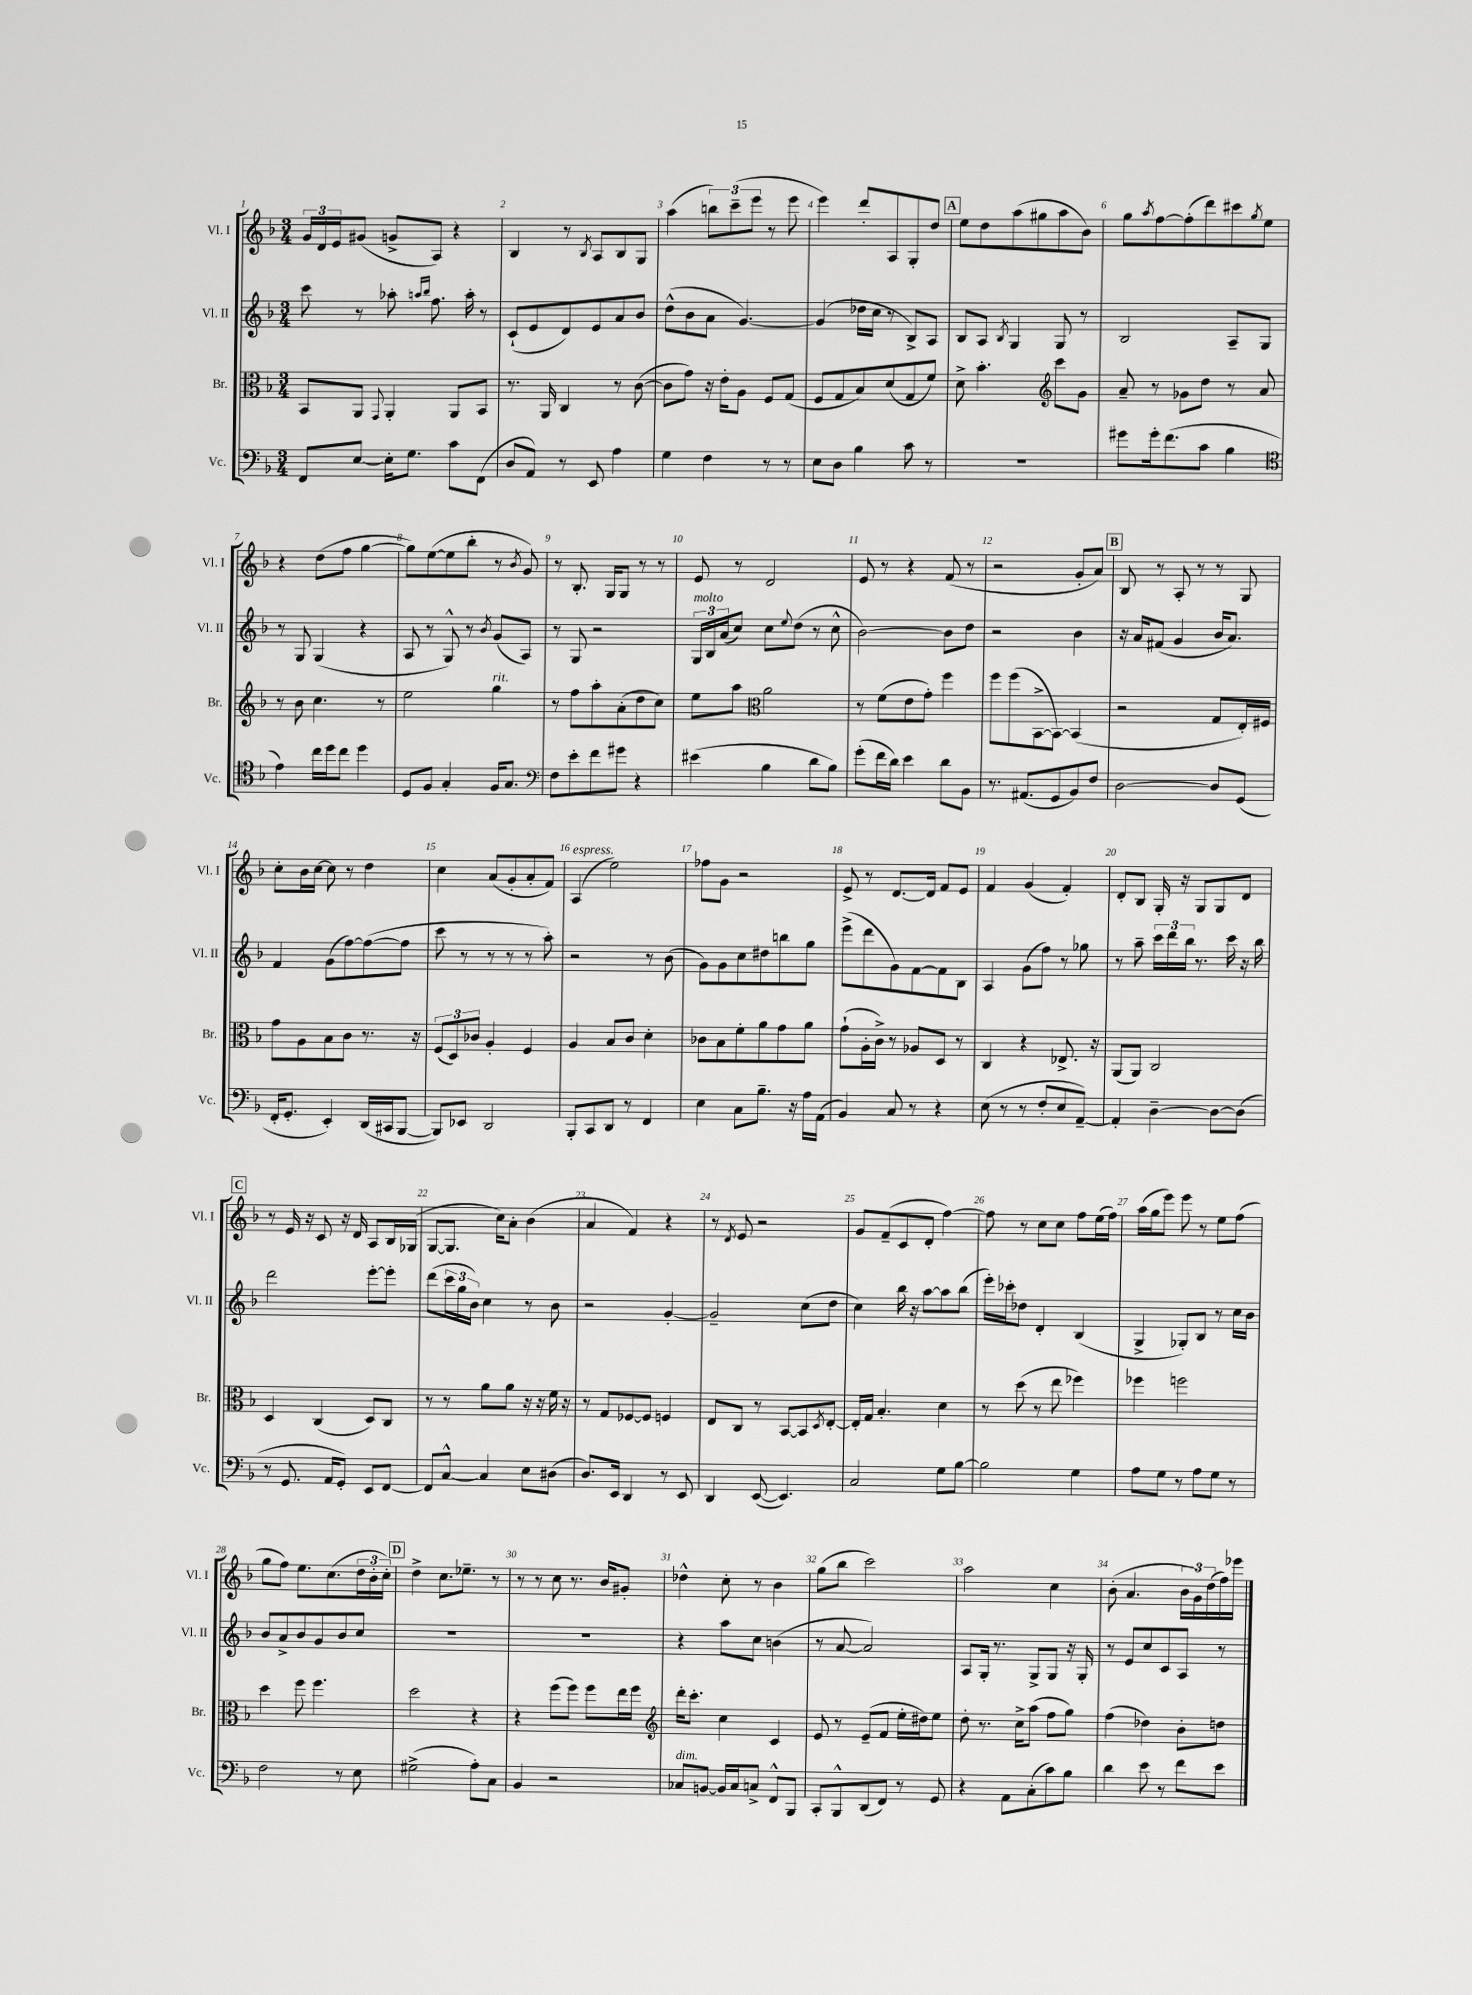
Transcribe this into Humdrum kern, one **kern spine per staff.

**kern	**kern	**kern	**kern
*staff4	*staff3	*staff2	*staff1
*clefF4	*clefC3	*clefG2	*clefG2
*k[b-]	*k[b-]	*k[b-]	*k[b-]
*M3/4	*M3/4	*M3/4	*M3/4
8FF	8BB-	8ccc	24g
.	.	.	24d
.	.	.	24e
[8E	8AA	8r	(8g#
.	8qqGG	.	.
16E']	4AA'	8aa-'	8g^
8.G	.	.	.
.	.	16qqaa	.
.	.	16qqbb-	.
.	.	8.ff	8A)
8c	8AA	.	4r
.	.	16aa'	.
(8FF	8BB-	8r	.
=	=	=	=
8D	8.r	(8c`	4B-
8AA)	.	8e	.
.	16AA	.	.
8r	4C	8d)	8r
.	.	.	8qB-
8EE	.	8e	8A
4A	8r	8a	8B-
.	([8c	8b-	8G
=	=	=	=
4G	8c]	(8dd^^	(4aa
.	8g)	8b-	.
4F	16r	8a	12bb)
.	16e'	.	.
.	.	.	(12ccc~
.	8A	[4.g)	.
.	.	.	12eee
8r	8F	.	8r
8r	(8G	.	8eee
=	=	=	=
8E	8F	(4g]	4eee)
8D	8G	.	.
4B-	8B-)	16dd-	8ddd'
.	.	16cc	.
.	(8d	8r	8A
8c	8G	8B-^)	8G'
8r	8f)	8A	8dd
=	=	=	=
2.r	8d^	8B-	8ee
.	4.b-'	8A	8dd
.	.	8qB-	.
.	.	4G	(8aa
.	.	.	8gg#
*	*clefG2	*	*
.	8ccc	8G	8aa
.	8g	8r	8b-)
=	=	=	=
8g#	8a~	2B-	8gg
.	.	.	8qaa
16g#'	8r	.	[8ff
(8.f	.	.	.
.	8g-	.	(8ff']
8c	8dd	.	8ddd)
4B-	8r	8A~	8ccc#
.	.	.	8qgg
.	8a	8G	8ee
=	=	=	=
*clefC4	*	*	*
4e)	8r	8r	4r
.	8b-	8G	.
16cc	4.cc	(4G	(8dd
16dd	.	.	.
8cc	.	.	8ff
4dd	.	4r	[4gg
.	8r	.	.
=	=	=	=
8D	2ee	8A	8gg])
8F	.	8r	([8ee
4G'	.	8G^^)	8ee]
.	.	8r	8bb-'
.	.	8qb-	.
16F	4gg	(8g	8r
8.G	.	.	.
.	.	.	8qb-
.	.	8A)	8g)
=	=	=	=
*clefF4	*	*	*
8F	8r	8r	8r
8e'	8ff	8G	8.B-'
8f	8aa'	2r	.
.	.	.	16G
8g#	(8a'	.	8G
4r	8dd	.	8r
.	8cc)	.	8r
=	=	=	=
(4e#	8ee	24G	8e
.	.	24B-	.
.	.	(24a	.
.	8aa	8cc)	8r
*	*clefC3	*	*
4B-	2a	8cc	2d
.	.	8qqee	.
.	.	(8dd	.
8d	.	8r	.
8B-)	.	8cc^^	.
=	=	=	=
(8g'	8r	[2b-)	8e
16f	(8f	.	8r
16d)	.	.	.
4e	8e	.	4r
.	8g')	.	.
8d	4ff	8b-]	(8f
8BB-	.	8dd	8r
=	=	=	=
8.r	8ff	2r	2r
.	(8ff	.	.
(8.AA#	.	.	.
.	[8BB-^	.	.
8GG	8BB-_)	.	.
8BB-)	(4BB-]	4b-	8g'
8F	.	.	8a)
=	=	=	=
[2D	2r	16r	8B-
.	.	16a	.
.	.	(8f#	8r
.	.	4g	8A'
.	.	.	8r
8D]	8G	16b-	8r
.	.	8.a)	.
(8GG	16E')	.	8G
.	16F#	.	.
=	=	=	=
16FF'	8g	4f	8cc'
8.GG'	.	.	.
.	8A	.	16b-
.	.	.	[16cc
4EE')	8B-	(8g	8cc]
.	8c	[8ff)	8r
(16DD	8.r	(8ff_	4dd
16CC#	.	.	.
[8BBB-	.	8ff]	.
.	16r	.	.
=	=	=	=
8BBB-])	(12F	8ccc	4cc
.	12D)	.	.
8EE-	.	8r	.
.	12c-	.	.
2DD	4A'	8r	(8a
.	.	8r	8g'
.	4F	8r	8a'
.	.	8aa')	8f)
=	=	=	=
8BBB-'	4A	2r	(4A
8CC	.	.	.
8DD	8B-	.	2ee)
8r	8c	.	.
4FF	4d'	8r	.
.	.	(8b-	.
=	=	=	=
4E	8c-	8g)	8ff-
.	8B-	8g	8g
8C	8f'	8cc	2r
8.B-~	8a	8dd#	.
.	8g	8bb	.
16r	.	.	.
16A	8a	8gg	.
(16AA	.	.	.
=	=	=	=
4BB-)	(8g`	(8eee^	8e^
.	16A'	8ddd	8r
.	16c^)	.	.
8C	8r	8g)	[8.d
8r	8A-	[8f	.
.	.	.	16d]
4r	8D	8f]	8f
.	8r	8B-	8e
=	=	=	=
(8E	4C	4A	4f
8r	.	.	.
8r	4r	(8g	(4g
8F'	.	8ff)	.
8E	8.E-^	8r	4f')
[8AA~)	.	8gg-	.
.	16r	.	.
=	=	=	=
4AA']	(8AA	8r	8d'
.	8AA)	8aa~	8B-
[4D~	2C	24ccc	16G'
.	.	24ddd	.
.	.	.	16r
.	.	24bb-	.
.	.	8.r	8G
8D_	.	.	8G
.	.	16ccc	.
(8D]	.	16r	8d
.	.	16bb-	.
=	=	=	=
8r	4D	2ddd	8r
8.GG	.	.	16e
.	.	.	16r
.	(4C	.	8c
16AA	.	.	.
8GG')	.	.	16r
.	.	.	16d
8EE	8D)	[8eee'	8A
[8FF	8C	8eee']	16B-
.	.	.	(16G-
=	=	=	=
8FF]	8r	(8ddd	[8G
[8C^^	8r	24ccc	8.G]
.	.	24gg	.
.	.	24b-)	.
4C]	8a	4cc	.
.	.	.	16cc)
.	8a	.	8a'
8E	16r	8r	(4b-
.	16r	.	.
(8D#	16f	8b-	.
.	16r	.	.
=	=	=	=
8.D)	8r	2r	4a
.	8G	.	.
16EE	.	.	.
4DD	[8F-	.	4f)
.	8F-]	.	.
8r	4F	[4g'	4r
8EE	.	.	.
=	=	=	=
4DD	8E	2g~]	8r
.	.	.	8qd
.	8C	.	8e
([8EE	8r	.	2r
4.EE])	[8BB-	.	.
.	8BB-]	(8cc	.
.	8qD	.	.
.	[8E'	8dd	.
=	=	=	=
2C	16E']	4cc)	8g
.	16G	.	.
.	4.B-'	.	(8f~
.	.	16bb-	8c
.	.	16r	.
.	.	[8aa	8d'
8G	4d	8aa]	[4ff)
[8B-	.	(8bb-	.
=	=	=	=
2B-]	8r	16eee')	8ff]
.	.	16ccc-'	.
.	(8dd	8dd-	8r
.	8r	4d'	8cc
.	8ee	.	8cc
4G	4ff-)	(4B-	8ff
.	.	.	(16ee
.	.	.	16ff)
=	=	=	=
8A	4ff-	4G^	(16aa
.	.	.	16gg
8G	.	.	8eee)
8r	2ff	8G-')	8eee
8A	.	8B-	8r
8G	.	8r	8ee
8r	.	16cc	(8ff
.	.	16b-	.
=	=	=	=
2F	4dd	8b-	8gg
.	.	8a^	8ff)
.	8ff	8b-	8.ee
.	4.ff	8g	.
.	.	.	(8.cc
8r	.	8b-	.
8E	.	8cc	24dd
.	.	.	24b-'
.	.	.	24cc')
=	=	=	=
(2G#^	2dd	2.r	4dd^
.	.	.	8.cc
.	.	.	8.ee-~
8A')	4r	.	.
8C	.	.	8r
=	=	=	=
4BB-	4r	2.r	8r
.	.	.	8r
2r	(8ff	.	8cc
.	8ff)	.	8.r
.	8ff	.	.
.	.	.	16b-
.	16ee	.	8g#'
.	16ff	.	.
=	=	=	=
*	*clefG2	*	*
8C-	16ddd'	4r	4dd-^^
.	8.ccc'	.	.
[8BB	.	.	.
16BB]	4cc	8aa	8cc'
16C-	.	.	.
8C^	.	8cc	8r
8FF^^	4c	(4b	4b-
8BBB-	.	.	.
=	=	=	=
8CC'	8e	8r	(8gg
8BBB-^^	8r	[8a	8bb-
(8DD	(8e~	2a])	2ccc)
8FF)	8f	.	.
8r	16ee'	.	.
.	16dd#)	.	.
8GG	8ee	.	.
=	=	=	=
4r	8dd'	8A	2aa
.	8.r	16G'	.
.	.	8.r	.
8AA	.	.	.
.	16cc^	.	.
(8C'	(8aa	8G^	.
8c)	8ff	8G	4cc
8B-	8gg)	16r	.
.	.	16G'	.
=	=	=	=
4d	(4ff	8r	(8b-'
.	.	8e	4.a
8e	4dd-)	8cc	.
8r	.	8c	.
8f	8b-'	8A	24b-
.	.	.	24g)
.	.	.	(24dd
8e	8dd	8r	16ff)
.	.	.	16eee-
==	==	==	==
*-	*-	*-	*-
